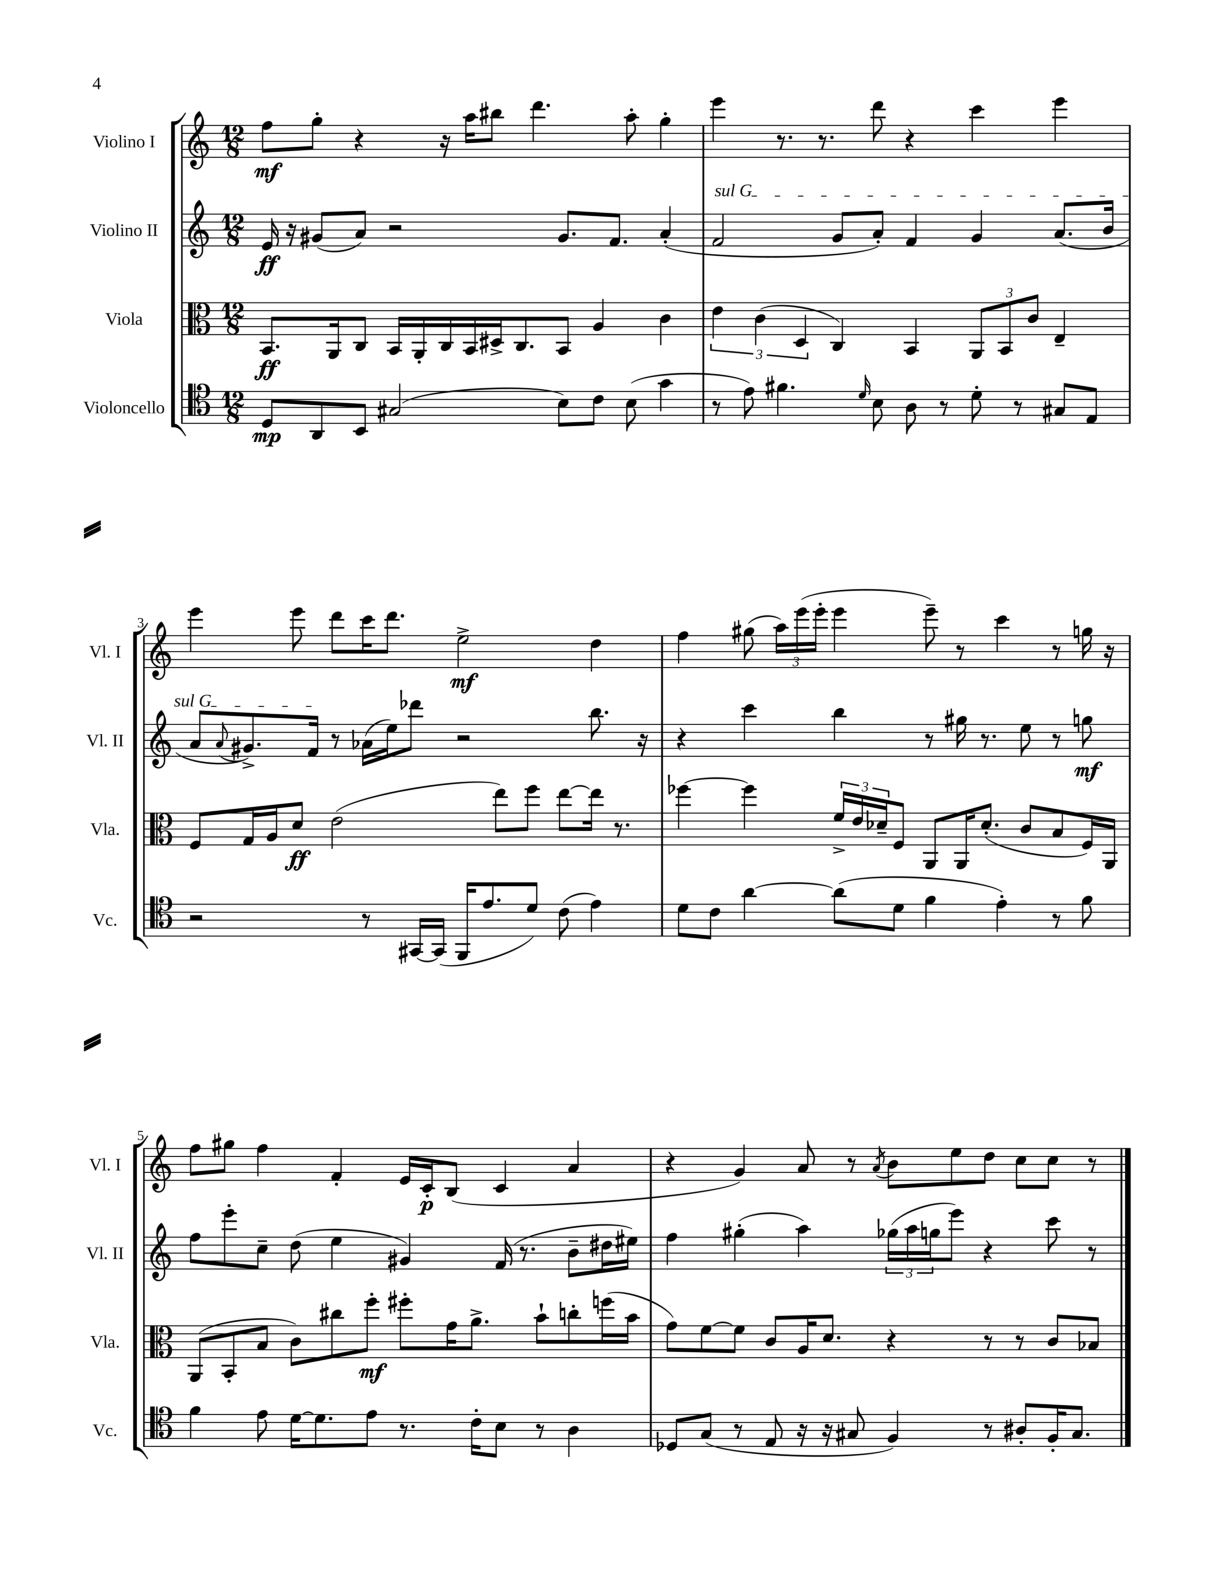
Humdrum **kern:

**kern	**kern	**kern	**kern
*staff4	*staff3	*staff2	*staff1
*clefC4	*clefC3	*clefG2	*clefG2
*k[]	*k[]	*k[]	*k[]
*M12/8	*M12/8	*M12/8	*M12/8
8D	8.BB	16e	8ff
.	.	16r	.
8AA	.	(8g#	8gg'
.	16AA	.	.
8BB	8C	8a)	4r
(2G#	16BB	2r	.
.	16AA'	.	.
.	16C	.	16r
.	16BB	.	16aa
.	16D#^	.	8bb#
.	8.C	.	.
.	.	.	4.ddd
8B)	8BB	8.g#	.
8c	4A	.	.
.	.	8.f	.
(8B	.	.	8aa'
4g	4c	(4a'	4gg'
=	=	=	=
8r	6e	2f	4eee
8e)	.	.	.
.	(6c	.	.
4.f#	.	.	8.r
.	6D	.	.
.	.	.	8.r
.	4C)	8g	.
16qqd	.	.	.
8B	.	8a')	8ddd
8A	4BB	4f	4r
8r	.	.	.
8d'	12AA	4g	4ccc
.	12BB	.	.
8r	.	.	.
.	12c	.	.
8G#	4E~	(8.a	4eee
8E	.	.	.
.	.	16b	.
=	=	=	=
2r	8F	8a	4eee
.	.	8qqa	.
.	16G	8.g#^)	.
.	16A	.	.
.	8d	.	8eee
.	.	16f	.
.	(2e	8r	8ddd
8r	.	(16a-	16ccc
.	.	16ee)	8.ddd
[16GG#	.	8ddd-	.
(16GG#]	.	.	.
16FF	.	2r	2ee^
8.e	.	.	.
.	8ee)	.	.
8d)	8ff	.	.
(8c	[8ee	.	.
4e)	16ee]	8.bb	4dd
.	8.r	.	.
.	.	16r	.
=	=	=	=
8d	[4ff-	4r	4ff
8c	.	.	.
[4a	4ff-]	4ccc	(8gg#
.	.	.	24aa)
.	.	.	(24eee
.	.	.	24eee'
(8a]	24f^	4bb	4eee
.	24e	.	.
.	24d-~	.	.
8d	8F	.	.
4f	8AA	8r	8eee~)
.	16AA	16gg#	8r
.	(8.d-'	8.r	.
4e')	.	.	4ccc
.	8c	8ee	.
8r	8B	8r	8r
8f	16F)	8gg	16gg
.	16AA	.	16r
=	=	=	=
4f	(8AA	8ff	8ff
.	8BB'	8eee'	8gg#
8e	8B	8cc~	4ff
[16d	8c)	(8dd	.
8.d]	.	.	.
.	8cc#	4ee	4f'
8e	8ff'	.	.
8.r	8ff#'	4g#)	16e
.	.	.	16c'
.	16g	.	(8B
16c'	8.a^	.	.
8B	.	(16f	4c
.	.	8.r	.
8r	8b`	.	.
4A	8cc'	8b~	4a
.	(16ff	16dd#	.
.	16b	16ee#)	.
=	=	=	=
8D-	8g)	4ff	4r
(8G	[8f	.	.
8r	8f]	(4gg#'	4g)
8E	8c	.	.
16r	16A	4aa)	8a
16r	8.d	.	.
8G#	.	.	8r
.	.	.	8qa
4F)	4r	(24gg-	8b
.	.	24aa	.
.	.	24gg	.
.	.	8eee)	8ee
8r	8r	4r	8dd
8A#'	8r	.	8cc
16F'	8c	8ccc	8cc
8.G#	.	.	.
.	8B-	8r	8r
==	==	==	==
*-	*-	*-	*-
